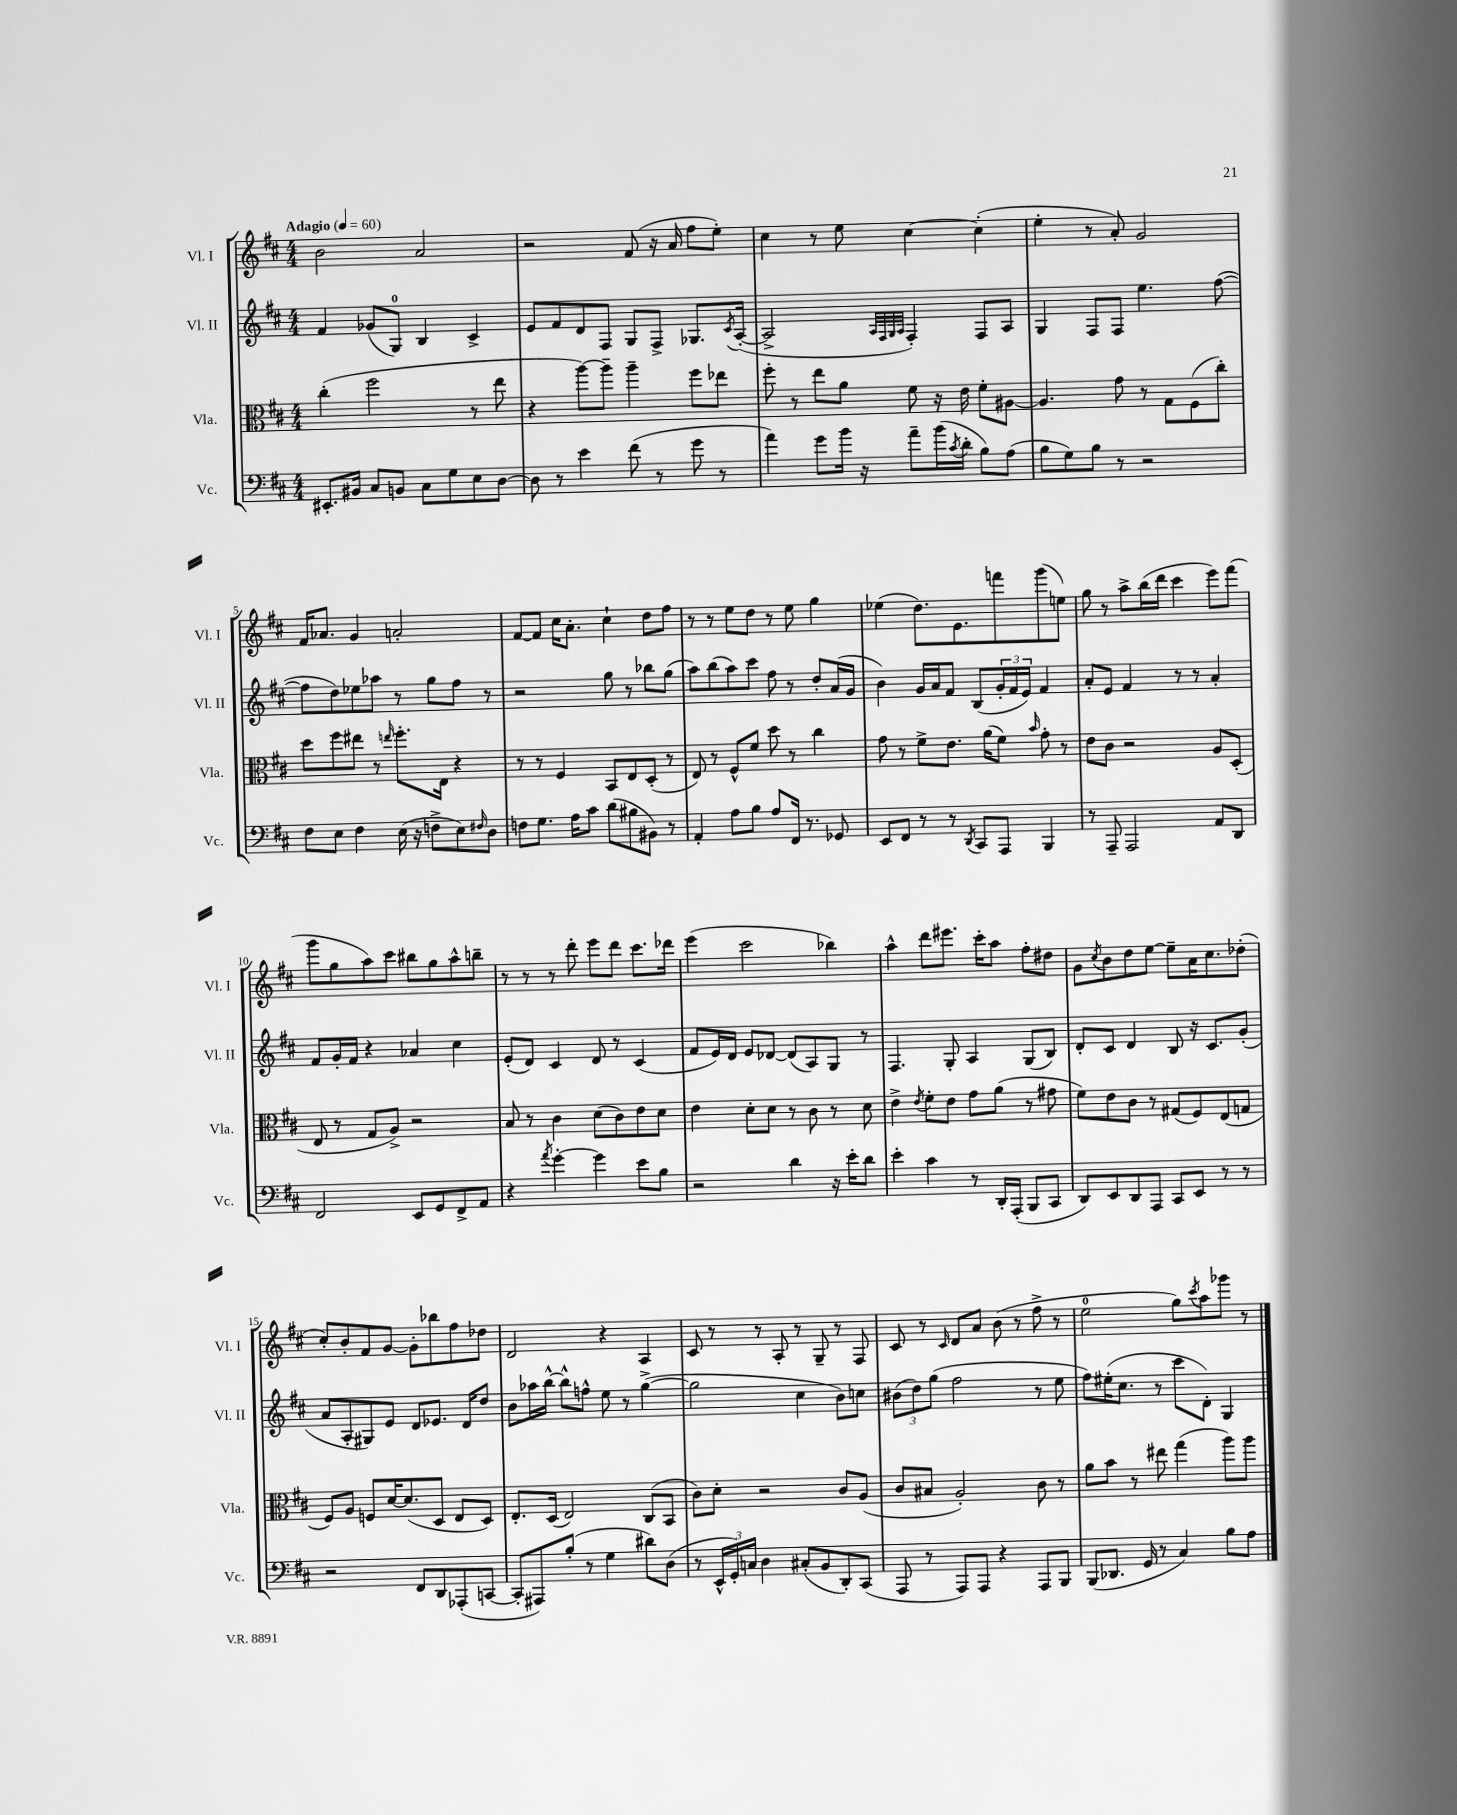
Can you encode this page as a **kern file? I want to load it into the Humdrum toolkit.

**kern	**kern	**kern	**kern
*part4	*part3	*part2	*part1
*staff4	*staff3	*staff2	*staff1
*I"Vc.	*I"Vla.	*I"Vl. II	*I"Vl. I
*I'Vc.	*I'Vla.	*I'Vl. II	*I'Vl. I
*clefF4	*clefC3	*clefG2	*clefG2
*k[f#c#]	*k[f#c#]	*k[f#c#]	*k[f#c#]
*M4/4	*M4/4	*M4/4	*M4/4
*MM60	*MM60	*MM60	*MM60
=1	=1	=1	=1
!	!	!	!LO:TX:a:B:t=Adagio
8.EE#X'/L	(4cc#'\	4f#/	2b\
16BB#X/Jk	.	.	.
8C#/L	2ff#\	(8g-X/L	.
8BBn/J	.	8G/J)	.
8C#\L	.	4B/	2a/
8G\	.	.	.
8E\	8r	4c#^/	.
[8D\J	8ee\	.	.
=2	=2	=2	=2
8D\]	4r	8e/L	2r
8r	.	8f#/	.
4e\	[8aa\L)	8d/	.
.	8aa~\J]	8F#/J	.
(8f#\	4aa~\	8G/L	(8f#/
8r	.	8F#^/J	16r
.	.	.	16a/
8g\	8ff#\L	8.G-X/L	8ff#\L
8r	8ee-X\J	.	8ee'\J)
.	.	8qc#/	.
.	.	([16A'/Jk	.
=3	=3	=3	=3
4a\)	8ff#'\	2A^/]	4cc#\
.	8r	.	.
8g\L	8ee\L	.	8r
16b\Jk	8a\J	.	8ee\
16r	.	.	.
.	.	32qqA/LLL	.
.	.	32qqF#/	.
.	.	32qqG/	.
.	.	32qqA/JJJ	.
8a~\L	8f#\	4F#'/)	[4cc#\
(16b\L	16r	.	.
8qc#/	.	.	.
16d'\JJ	16e\	.	.
8B\L)	8f#'\L	8F#/L	(4cc#'\]
(8A\J	[8A#X\J	8A/J	.
=4	=4	=4	=4
8B\L	4.A#/]	4G/	4ee'\
8G\)	.	.	.
8B\J	.	8F#/L	8r
8r	8g\	8F#/J	8a'/)
2r	8r	4.ee\	2g/
.	8G\L	.	.
.	(8F#\	.	.
.	8cc#'\J)	([8ff#\	.
!!LO:LB:g=z
=5	=5	=5	=5
8F#\L	8dd\L	8ff#\L]	16f#/KL
.	.	.	8.a-X/J
8E\J	8ff#\	8dd\)	.
4F#\	8ee#X\J	8ee-X\	4g/
.	8r	8aa-X\J	.
.	16qqeen/	.	.
(16E\	8.ff#'\L	8r	2an'/
16r	.	.	.
8Fn^\L	.	8gg\L	.
.	16E\Jk	.	.
8E\)	4r	8ff#\J	.
16qqF#X/	.	.	.
8D\J	.	8r	.
=6	=6	=6	=6
8Fn\L	8r	2r	[8f#/L
8.G\J	8r	.	8f#/J]
.	4F#/	.	16cc#\KL
16A\KL	.	.	8.a'\J
8c#\J	.	.	.
(8d\L	8BB/L	8gg\	4cc#`\
8B#X\	8E/	8r	.
8BB#X\J)	(8D'/J	8bb-X\L	8dd\L
8r	8r	(8gg\J	8ff#\J
=7	=7	=7	=7
4AA'/	8E/)	8aa\L)	8r
.	8r	(8bb\	8r
8A\L	8F#^^/L	8aa\)	8ee\L
8B\J	8f#/J	8ccc#\J	8dd\J
8A/L	8dd\	8ff#\	8r
16FF#/Jk	8r	8r	8ee\
8.r	.	.	.
.	4cc#\	8dd'/L	4gg\
8GG-X/	.	(16a/L	.
.	.	16g/JJ	.
=8	=8	=8	=8
8EE/L	8g\	4b\)	(4ee-X\
8FF#/J	8r	.	.
8r	8f#^\L	16g/LL	8.dd\L)
.	.	16a/J	.
8r	8.e\J	8f#/J	.
.	.	.	8.e\
8qDD/	.	.	.
8CC#/L	.	(8B/L	.
.	(16a\KL	.	.
8AAA/J	8f#\J)	24g'/L	8fffn\
.	.	24f#/	.
.	.	24e/JJ)	.
.	16qqb/	.	.
4BBB/	8g'\	4f#/	(8ggg\
.	8r	.	8een\J)
=9	=9	=9	=9
8r	8e\L	8a'/L	8gg\
8AAA~/	8c#\J	8e/J	8r
2AAA/	2r	4f#/	8aa^\L
.	.	.	(16bb\L
.	.	.	16ddd\JJ
.	.	8r	4ccc#\
.	.	8r	.
8AA/L	8A/L	4a'/	8eee\L)
8DD/J	(8D'/J	.	(8fff#\J
!!LO:LB:g=z
=10	=10	=10	=10
2FF#/	8E/	8f#/L	8ggg\L
.	8r	16g'/L	8gg\
.	.	16f#/JJ	.
.	8G/L	4r	8aa\)
.	8A^/J)	.	8ccc#\J
8EE/L	2r	4a-X/	8bb#X\L
8GG/	.	.	8gg\
8FF#^/	.	4cc#\	8aa^^\
8AA/J	.	.	8bbn~\J
=11	=11	=11	=11
4r	8B/	(8e'/L	8r
.	8r	8d/J)	8r
8qa/	.	.	.
[4g'\	4c#\	4c#/	8r
.	.	.	8ddd'\
4g\]	(8d\L	8d/	8eee\L
.	8c#\)	8r	8ddd\J
8e\L	8e\	(4c#/	8.ccc#\L
8B\J	8d\J	.	.
.	.	.	16ddd-X\Jk
=12	=12	=12	=12
2r	4e\	8f#/L	(4eee\
.	.	16e/L)	.
.	.	16d/JJ	.
.	8d'\L	8e/L	2ccc#\
.	8d\J	[8d-X/J	.
4d\	8r	(8d-/L]	.
.	8c#\	8A/)	.
16r	8r	8G/J	4bb-X\)
16e'\KL	.	.	.
8d\J	8d\	8r	.
=13	=13	=13	=13
4e'\	4e^\	4.F#/	4aa^^\
.	8qe/	.	.
4c#\	8f#'\L	.	8ddd\L
.	8e\J	8G'/	8.eee#X\J
8r	8g\L	4A/	.
.	.	.	16ccc#'\KL
16DD'/LL	(8a\J	.	8aa\J
(16AAA'/JJ	.	.	.
8BBB/L	8r	(8G/L	8ff#'\L
8CC#/J	8g#X\	8B/J)	8dd#X\J
=14	=14	=14	=14
8DD/L)	8f#\L)	8d'/L	8g\L
.	.	.	8qcc#/
8EE/	8e\	8c#/J	8b\
8DD/	8c#\J	4d/	8dd\
8AAA/J	8r	.	[8ee\J
8CC#/L	(8G#X/L	8B/	8ee~\L]
8EE/J	8F#/)	16r	16a\K
.	.	8.c#/L	8.cc#\
8r	(8E/	.	.
8r	8Gn/J	(8g'/J	(8dd-X'\J
!!LO:LB:g=z
=15	=15	=15	=15
2r	8F#/L)	8a/L	8cc#'/L)
.	8A/J	8A'/	8b'/
.	8Fn/L	8G#X/)	8f#/
.	[16d/K	8e/J	[8g/J
.	(8.d/]	.	.
8FF#/L	.	8d/L	8g'\L]
8DD/	8D/J	8.e-X/J	8bb-X\
(8AAA-X'/	8E/L	.	8ff#\
.	.	16d/KL	.
[8CCn/J	8D/J)	8dd/J	8dd-X\J
=16	=16	=16	=16
8CC'/L]	8.E'/L	8b\L	2d/
8AAA#X/)	.	16aa-X\L	.
.	(16D/Jk	[16bb^^\JJ	.
(8B'/J	2E/)	8bb^^\L]	.
8r	.	8ffn^^\J	.
4G\	.	8ee\	4r
.	.	8r	.
8d#X\L)	(8C#/L	([4gg^\	4A/
(8D\J	8BB/J	.	.
=17	=17	=17	=17
8r	8c#\L)	2gg\]	8c#/
24EE^^/LL	8d'\J	.	8r
24GG'/)	.	.	.
24Cn/JJ	.	.	.
4D\	2r	.	8r
.	.	.	8A'/
(8C#X'/L	.	4cc#\	8r
8BB/	.	.	8G~/
8DD'/)	8c#/L	8b\L)	8r
(8CC#/J	(8A/J	8ccn\J	8F#/
=18	=18	=18	=18
8AAA/	8c#/L	(12b#X\L	8c#/
.	.	12dd\)	.
8r	8B#X/J	.	8r
.	.	(12gg\J	.
.	.	.	16qqc#/
8AAA/L)	2A'/)	2ff#\	8d/L
8AAA/J	.	.	8a/J
4r	.	.	(8b\
.	.	.	8r
8AAA/L	8c#\	8r	8ff#^\
8BBB/J	8r	8ee\	8r
=19	=19	=19	=19
(8BBB/L	8a\L	8ff#\L)	2ee\
8.DD-X/J	8b\J	(16ee#X'\K	.
.	.	8.cc#\J	.
.	8r	.	.
16GG/	.	.	.
8r	8ee#X\	8r	.
4C#/)	(4gg\	8ccc#\L	8gg\L)
.	.	.	8qccc#/
.	.	8d'\J)	8aa\
8B\L	8aa\L)	4G/	8ggg-X\J
8A\J	8aa\J	.	8r
==	==	==	==
*-	*-	*-	*-
